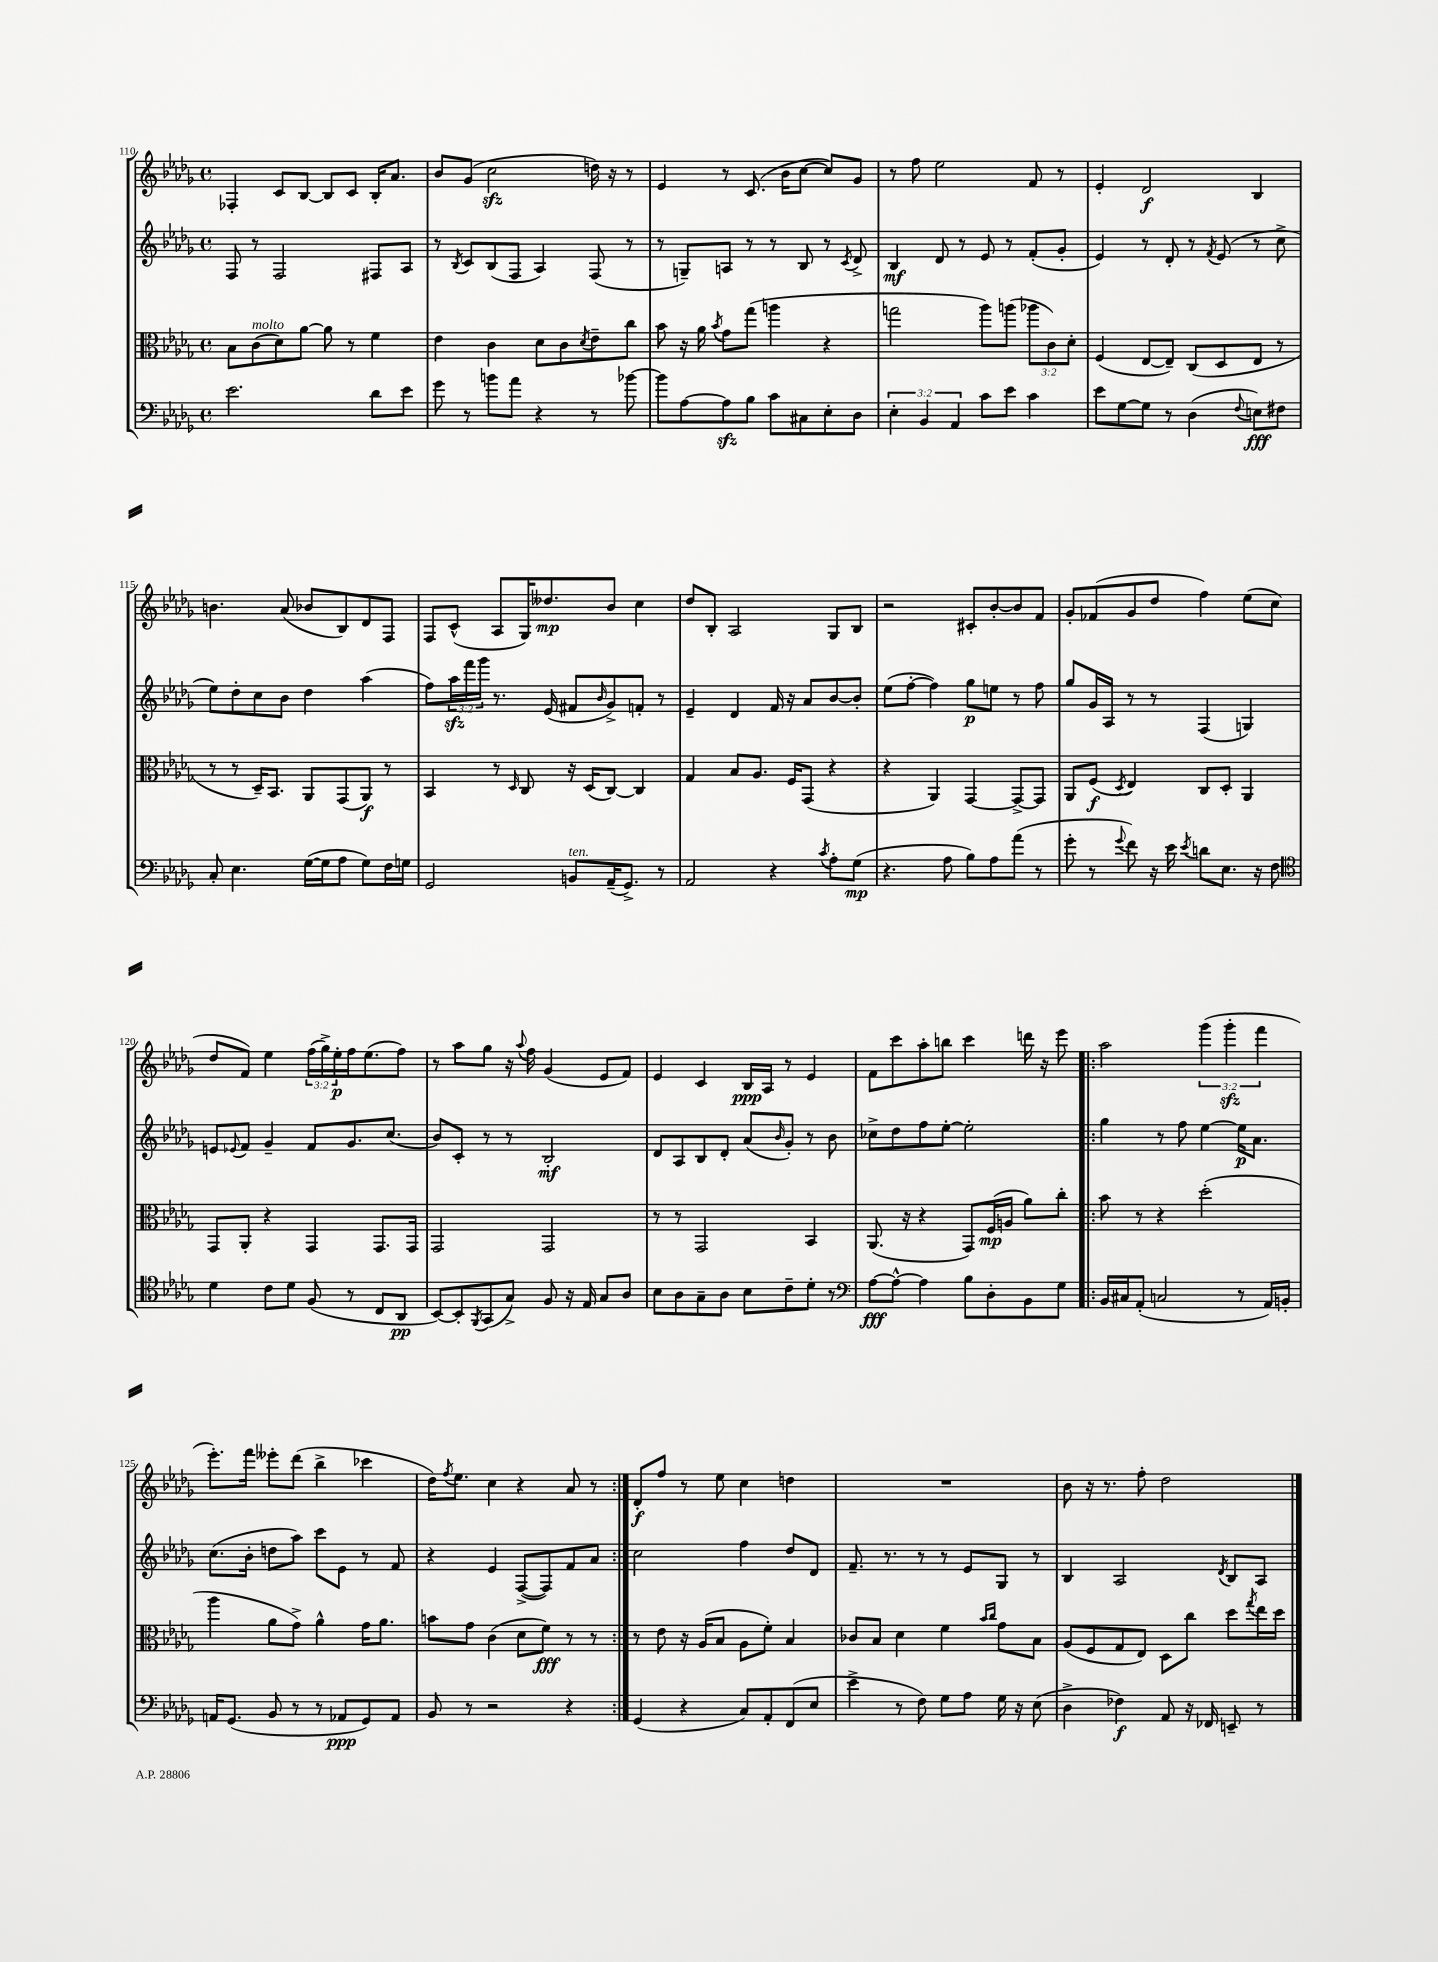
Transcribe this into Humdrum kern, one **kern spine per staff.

**kern	**dynam	**kern	**dynam	**kern	**dynam	**kern	**dynam
*part4	*part4	*part3	*part3	*part2	*part2	*part1	*part1
*staff4	*staff4	*staff3	*staff3	*staff2	*staff2	*staff1	*staff1
*clefF4	*	*clefC3	*	*clefG2	*	*clefG2	*
*k[b-e-a-d-g-]	*	*k[b-e-a-d-g-]	*	*k[b-e-a-d-g-]	*	*k[b-e-a-d-g-]	*
*M4/4	*	*M4/4	*	*M4/4	*	*M4/4	*
*met(c)	*	*met(c)	*	*met(c)	*	*met(c)	*
=110	=110	=110	=110	=110	=110	=110	=110
2.e-\	.	8B-\L	.	8F/	.	4F-X'/	.
!	!	!LO:TX:a:i:t=molto	!	!	!	!	!
.	.	(8c\	.	8r	.	.	.
.	.	8d-\)	.	2F/	.	8c/L	.
.	.	[8a-\J	.	.	.	[8B-/J	.
.	.	8a-\]	.	.	.	8B-/L]	.
.	.	8r	.	.	.	8c/J	.
8d-\L	.	4f\	.	8F#X/L	.	16B-'/KL	.
.	.	.	.	.	.	8.a-/J	.
8e-\J	.	.	.	8A-/J	.	.	.
=111	=111	=111	=111	=111	=111	=111	=111
8g-\	.	4e-\	.	8r	.	8b-/L	.
.	.	.	.	8qB-/	.	.	.
8r	.	.	.	8c/L	.	(8g-/J	.
8bn\L	.	4c\	.	(8B-/	.	2cczz\	.
8a-\J	.	.	.	8F/J	.	.	.
4r	.	8d-\L	.	4A-/)	.	.	.
.	.	8c\	.	.	.	.	.
.	.	8qd-/	.	.	.	.	.
8r	.	8e-~\	.	(8F/	.	16ddn\)	.
.	.	.	.	.	.	16r	.
[8b-X\	.	8cc\J	.	8r	.	8r	.
=112	=112	=112	=112	=112	=112	=112	=112
8b-\L]	.	8b-\	.	8r	.	4e-/	.
[8A-\	.	16r	.	8Gn~/L)	.	.	.
.	.	16a-\	.	.	.	.	.
.	.	8qb-/	.	.	.	.	.
8A-zz\]	.	8g-\L	.	8An/J	.	8r	.
8B-\J	.	(8gg-\J	.	8r	.	(8.c/	.
8c\L	.	4aan\	.	8r	.	.	.
.	.	.	.	.	.	16b-\KL	.
8C#X\	.	.	.	8B-/	.	[8cc\J	.
8E-'\	.	4r	.	8r	.	8cc/L])	.
.	.	.	.	8qc/	.	.	.
8D-\J	.	.	.	8d-^/	.	8g-/J	.
=113	=113	=113	=113	=113	=113	=113	=113
6E-'\	.	2ggn\	.	4B-/	mf	8r	.
.	.	.	.	.	.	8ff\	.
6BB-/	.	.	.	.	.	.	.
.	.	.	.	8d-/	.	2ee-\	.
6AA-/	.	.	.	.	.	.	.
.	.	.	.	8r	.	.	.
8c\L	.	8aa-\L)	.	8e-/	.	.	.
8e-\J	.	(8aan\J	.	8r	.	.	.
4c\	.	12aa-X\L	.	(8f'/L	.	8f/	.
.	.	12c\)	.	.	.	.	.
.	.	.	.	8g-'/J	.	8r	.
.	.	12d-'\J	.	.	.	.	.
=114	=114	=114	=114	=114	=114	=114	=114
8e-\L	.	(4F/	.	4e-/)	.	4e-'/	.
[8G-\	.	.	.	.	.	.	.
8G-\J]	.	[8E-/L	.	8r	.	2d-/	f
8r	.	8E-~/J])	.	8d-'/	.	.	.
(4D-\	.	(8C/L	.	8r	.	.	.
.	.	.	.	8qf/	.	.	.
.	.	8D-/	.	(8e-/	.	.	.
8qqF/	.	.	.	.	.	.	.
8En\L)	fff	8E-/J	.	8r	.	4B-/	.
8F#X\J	.	8r	.	8cc^\	.	.	.
!!LO:LB:g=z
=115	=115	=115	=115	=115	=115	=115	=115
8C'/	.	8r	.	8ee-\L)	.	4.bn\	.
4.E-\	.	8r	.	8dd-'\	.	.	.
.	.	16D-~/KL)	.	8cc\	.	.	.
.	.	8.BB-/J	.	.	.	.	.
.	.	.	.	8b-\J	.	(8a-/	.
([16G-\LL	.	8AA-/L	.	4dd-\	.	8b-X/L	.
16G-\J]	.	.	.	.	.	.	.
8A-\J	.	(8GG-/	.	.	.	8B-/)	.
8G-\L)	.	8AA-/J)	f	(4aa-\	.	8d-/	.
16F\L	.	8r	.	.	.	8F/J	.
16Gn\JJ	.	.	.	.	.	.	.
=116	=116	=116	=116	=116	=116	=116	=116
2GG-/	.	4BB-/	.	8ff\L)	.	8F/L	.
.	.	.	.	24aa-zz\L	.	(8c^^/J	.
.	.	.	.	24fff\	.	.	.
.	.	.	.	24ggg-\JJ	.	.	.
.	.	8r	.	8.r	.	8A-/L	.
.	.	16qqD-/	.	.	.	.	.
.	.	8C/	.	.	.	16G-/K)	.
.	.	.	.	(16e-/	.	8.dd--X/	mp
!LO:TX:a:i:t=ten.	!	!	!	!	!	!	!
8BBn/L	.	16r	.	8f#X/L	.	.	.
.	.	(16D-/KL	.	.	.	.	.
.	.	.	.	16qqb-/	.	.	.
(16AA-~/K	.	[8C/J)	.	8g-^/)	.	8b-/J	.
8.GG-^/J)	.	.	.	.	.	.	.
.	.	4C/]	.	8fn'/J	.	4cc\	.
8r	.	.	.	8r	.	.	.
=117	=117	=117	=117	=117	=117	=117	=117
2AA-/	.	4G-/	.	4e-~/	.	8dd-/L	.
.	.	.	.	.	.	8B-'/J	.
.	.	8B-/L	.	4d-/	.	2A-/	.
.	.	8.A-/J	.	.	.	.	.
4r	.	.	.	16f/	.	.	.
.	.	16F/KL	.	16r	.	.	.
.	.	(8GG-/J	.	8a-/L	.	.	.
8qc/	.	.	.	.	.	.	.
8A-'\L	.	4r	.	[8b-/	.	8G-/L	.
(8G-\J	mp	.	.	8b-'/J]	.	8B-/J	.
=118	=118	=118	=118	=118	=118	=118	=118
4.r	.	4r	.	(8ee-\L	.	2r	.
.	.	.	.	[8ff'\J	.	.	.
.	.	4AA-/)	.	4ff\])	.	.	.
8A-\	.	.	.	.	.	.	.
8B-\L)	.	[4GG-/	.	8gg-\L	p	8c#X'/L	.
8A-\	.	.	.	8een\J	.	[8b-'/	.
(8a-\J	.	8GG-^/L_	.	8r	.	8b-/]	.
8r	.	8GG-/J]	.	8ff\	.	8f/J	.
=119	=119	=119	=119	=119	=119	=119	=119
8g-'\	.	8AA-/L	.	8gg-/L	.	8g-'/L	.
8r	.	(8F/J	f	16g-/L	.	(8f-X/	.
.	.	.	.	16A-/JJ	.	.	.
8qqg-/	.	8qD-/	.	.	.	.	.
8f\)	.	4E-/)	.	8r	.	8g-/	.
16r	.	.	.	8r	.	8dd-/J	.
16e-\	.	.	.	.	.	.	.
8qe-/	.	.	.	.	.	.	.
8dn\L	.	8C/L	.	(4F/	.	4ff\)	.
8.E-\J	.	8D-'/J	.	.	.	.	.
.	.	4AA-/	.	4Gn/)	.	(8ee-\L	.
16r	.	.	.	.	.	.	.
8F\	.	.	.	.	.	8cc\J	.
!!LO:LB:g=z
=120	=120	=120	=120	=120	=120	=120	=120
*clefC4	*	*	*	*	*	*	*
4d-\	.	8GG-/L	.	8en/L	.	8dd-/L	.
.	.	.	.	8qqe-X/	.	.	.
.	.	8AA-'/J	.	8f/J	.	8f/J)	.
8c\L	.	4r	.	4g-~/	.	4ee-\	.
8d-\J	.	.	.	.	.	.	.
(8F/	.	4GG-/	.	8f/L	.	(24ff\LL	.
.	.	.	.	.	.	24gg-^\)	.
.	.	.	.	.	.	24ee-'\	p
8r	.	.	.	8.g-/	.	16ff\J	.
.	.	.	.	.	.	(8.ee-\	.
8C/L	.	8.GG-/L	.	.	.	.	.
.	.	.	.	(8.cc/J	.	.	.
8AA-/J	pp	.	.	.	.	8ff\J)	.
.	.	16GG-/Jk	.	.	.	.	.
=121	=121	=121	=121	=121	=121	=121	=121
[8BB-/L)	.	2GG-/	.	8b-/L)	.	8r	.
8BB-'/]	.	.	.	8c'/J	.	8aa-\L	.
8qFF/	.	.	.	.	.	.	.
(8GG-/	.	.	.	8r	.	8gg-\J	.
8G-^/J)	.	.	.	8r	.	16r	.
.	.	.	.	.	.	8qqaa-/	.
.	.	.	.	.	.	16ff\	.
8F/	.	2GG-/	.	2B-'/	mf	(4g-/	.
16r	.	.	.	.	.	.	.
16E-/	.	.	.	.	.	.	.
8G-/L	.	.	.	.	.	8e-/L	.
8A-/J	.	.	.	.	.	8f/J)	.
=122	=122	=122	=122	=122	=122	=122	=122
8B-\L	.	8r	.	8d-/L	.	4e-/	.
8A-\	.	8r	.	8A-/	.	.	.
8G-~\	.	2GG-/	.	8B-/	.	4c/	.
8A-\J	.	.	.	8d-'/J	.	.	.
8B-\L	.	.	.	(8a-/L	.	16B-/LL	ppp
.	.	.	.	.	.	16A-/JJ	.
.	.	.	.	16qqb-/	.	.	.
8c~\	.	.	.	8g-'/J)	.	8r	.
8d-'\J	.	4BB-/	.	8r	.	4e-/	.
8r	.	.	.	8b-\	.	.	.
=123	=123	=123	=123	=123	=123	=123	=123
*clefF4	*	*	*	*	*	*	*
[8A-\L	fff	(8.AA-/	.	8cc-X^\L	.	8f\L	.
8A-^^\J_	.	.	.	8dd-\	.	8ccc\	.
.	.	16r	.	.	.	.	.
4A-\]	.	4r	.	8ff\	.	8aa-'\	.
.	.	.	.	[8ee-'\J	.	8bbn\J	.
8B-\L	.	8GG-/L)	.	2ee-'\]	.	4ccc\	.
8D-'\	.	(16F/L	mp	.	.	.	.
.	.	16An/JJ	.	.	.	.	.
8BB-\	.	8a-\L)	.	.	.	16dddn\	.
.	.	.	.	.	.	16r	.
8G-\J	.	8cc'\J	.	.	.	8eee-\	.
=124!|:	=124!|:	=124!|:	=124!|:	=124!|:	=124!|:	=124!|:	=124!|:
16BB-/LL	.	8b-\	.	4gg-\	.	2aa-\	.
16C#X/J	.	.	.	.	.	.	.
(8AA-'/J	.	8r	.	.	.	.	.
2Cn/	.	4r	.	8r	.	.	.
.	.	.	.	8ff\	.	.	.
.	.	(2dd-'\	.	[4ee-\	.	(6ggg-\	.
.	.	.	.	.	.	6ggg-zz'\	.
8r	.	.	.	16ee-\KL]	p	.	.
.	.	.	.	8.a-\J	.	.	.
.	.	.	.	.	.	6fff\	.
16AA-/LL)	.	.	.	.	.	.	.
16BBn'/JJ	.	.	.	.	.	.	.
!!LO:LB:g=z
=125	=125	=125	=125	=125	=125	=125	=125
16AAn/KL	.	4aa-\	.	(8.cc\L	.	8.eee-'\L)	.
(8.GG-/J	.	.	.	.	.	.	.
.	.	.	.	16b-'\Jk	.	16fff\Jk	.
8BB-/	.	8a-\L	.	8ddn\L	.	8eee--X'\L	.
8r	.	8g-^\J)	.	8aa-\J)	.	(8ddd-\J	.
8r	.	4a-^^\	.	8ccc\L	.	4bb-^\	.
8AA-X/L	ppp	.	.	8e-\J	.	.	.
8GG-/)	.	16g-\KL	.	8r	.	4ccc-X\	.
.	.	8.a-\J	.	.	.	.	.
8AA-/J	.	.	.	8f/	.	.	.
=126	=126	=126	=126	=126	=126	=126	=126
8BB-/	.	8bn\L	.	4r	.	16dd-\KL)	.
.	.	.	.	.	.	8qff/	.
.	.	.	.	.	.	8.ee-\J	.
8r	.	8g-\J	.	.	.	.	.
2r	.	(4c\	.	4e-/	.	4cc\	.
.	.	8d-\L	.	([8F^/L	.	4r	.
.	.	8f\J)	fff	8F/])	.	.	.
4r	.	8r	.	8f/	.	8a-/	.
.	.	8r	.	8a-/J	.	8r	.
=127:|!	=127:|!	=127:|!	=127:|!	=127:|!	=127:|!	=127:|!	=127:|!
(4GG-/	.	8r	.	2cc\	.	8d-'/L	f
.	.	8e-\	.	.	.	8ff/J	.
4r	.	16r	.	.	.	8r	.
.	.	(16A-/KL	.	.	.	.	.
.	.	8B-/J	.	.	.	8ee-\	.
8C/L)	.	8A-\L	.	4ff\	.	4cc\	.
8AA-'/	.	8f'\J)	.	.	.	.	.
(8FF/	.	4B-/	.	8dd-/L	.	4ddn\	.
8E-/J	.	.	.	8d-/J	.	.	.
=128	=128	=128	=128	=128	=128	=128	=128
4e-^\	.	8c-X/L	.	8.f~/	.	1r	.
.	.	8B-/J	.	.	.	.	.
.	.	.	.	8.r	.	.	.
8r	.	4d-\	.	.	.	.	.
8F\)	.	.	.	8r	.	.	.
8G-\L	.	4f\	.	8r	.	.	.
8A-\J	.	.	.	8e-/L	.	.	.
.	.	16qqb-/LL	.	.	.	.	.
.	.	16qqcc/JJ	.	.	.	.	.
16G-\	.	8g-\L	.	8G-/J	.	.	.
16r	.	.	.	.	.	.	.
(8E-\	.	8B-\J	.	8r	.	.	.
=129	=129	=129	=129	=129	=129	=129	=129
4D-^\	.	(8A-/L	.	4B-/	.	8b-\	.
.	.	8F/	.	.	.	16r	.
.	.	.	.	.	.	8.r	.
4F-X\)	f	8G-/	.	2A-/	.	.	.
.	.	8E-/J)	.	.	.	8ff'\	.
8AA-/	.	8D-\L	.	.	.	2dd-\	.
16r	.	8cc\J	.	.	.	.	.
16FF-X/	.	.	.	.	.	.	.
.	.	.	.	8qd-/	.	.	.
8EEn~/	.	8dd-\L	.	8B-/L	.	.	.
.	.	8qgg-/	.	.	.	.	.
8r	.	16ee-\L	.	8A-/J	.	.	.
.	.	16dd-\JJ	.	.	.	.	.
==	==	==	==	==	==	==	==
*-	*-	*-	*-	*-	*-	*-	*-
